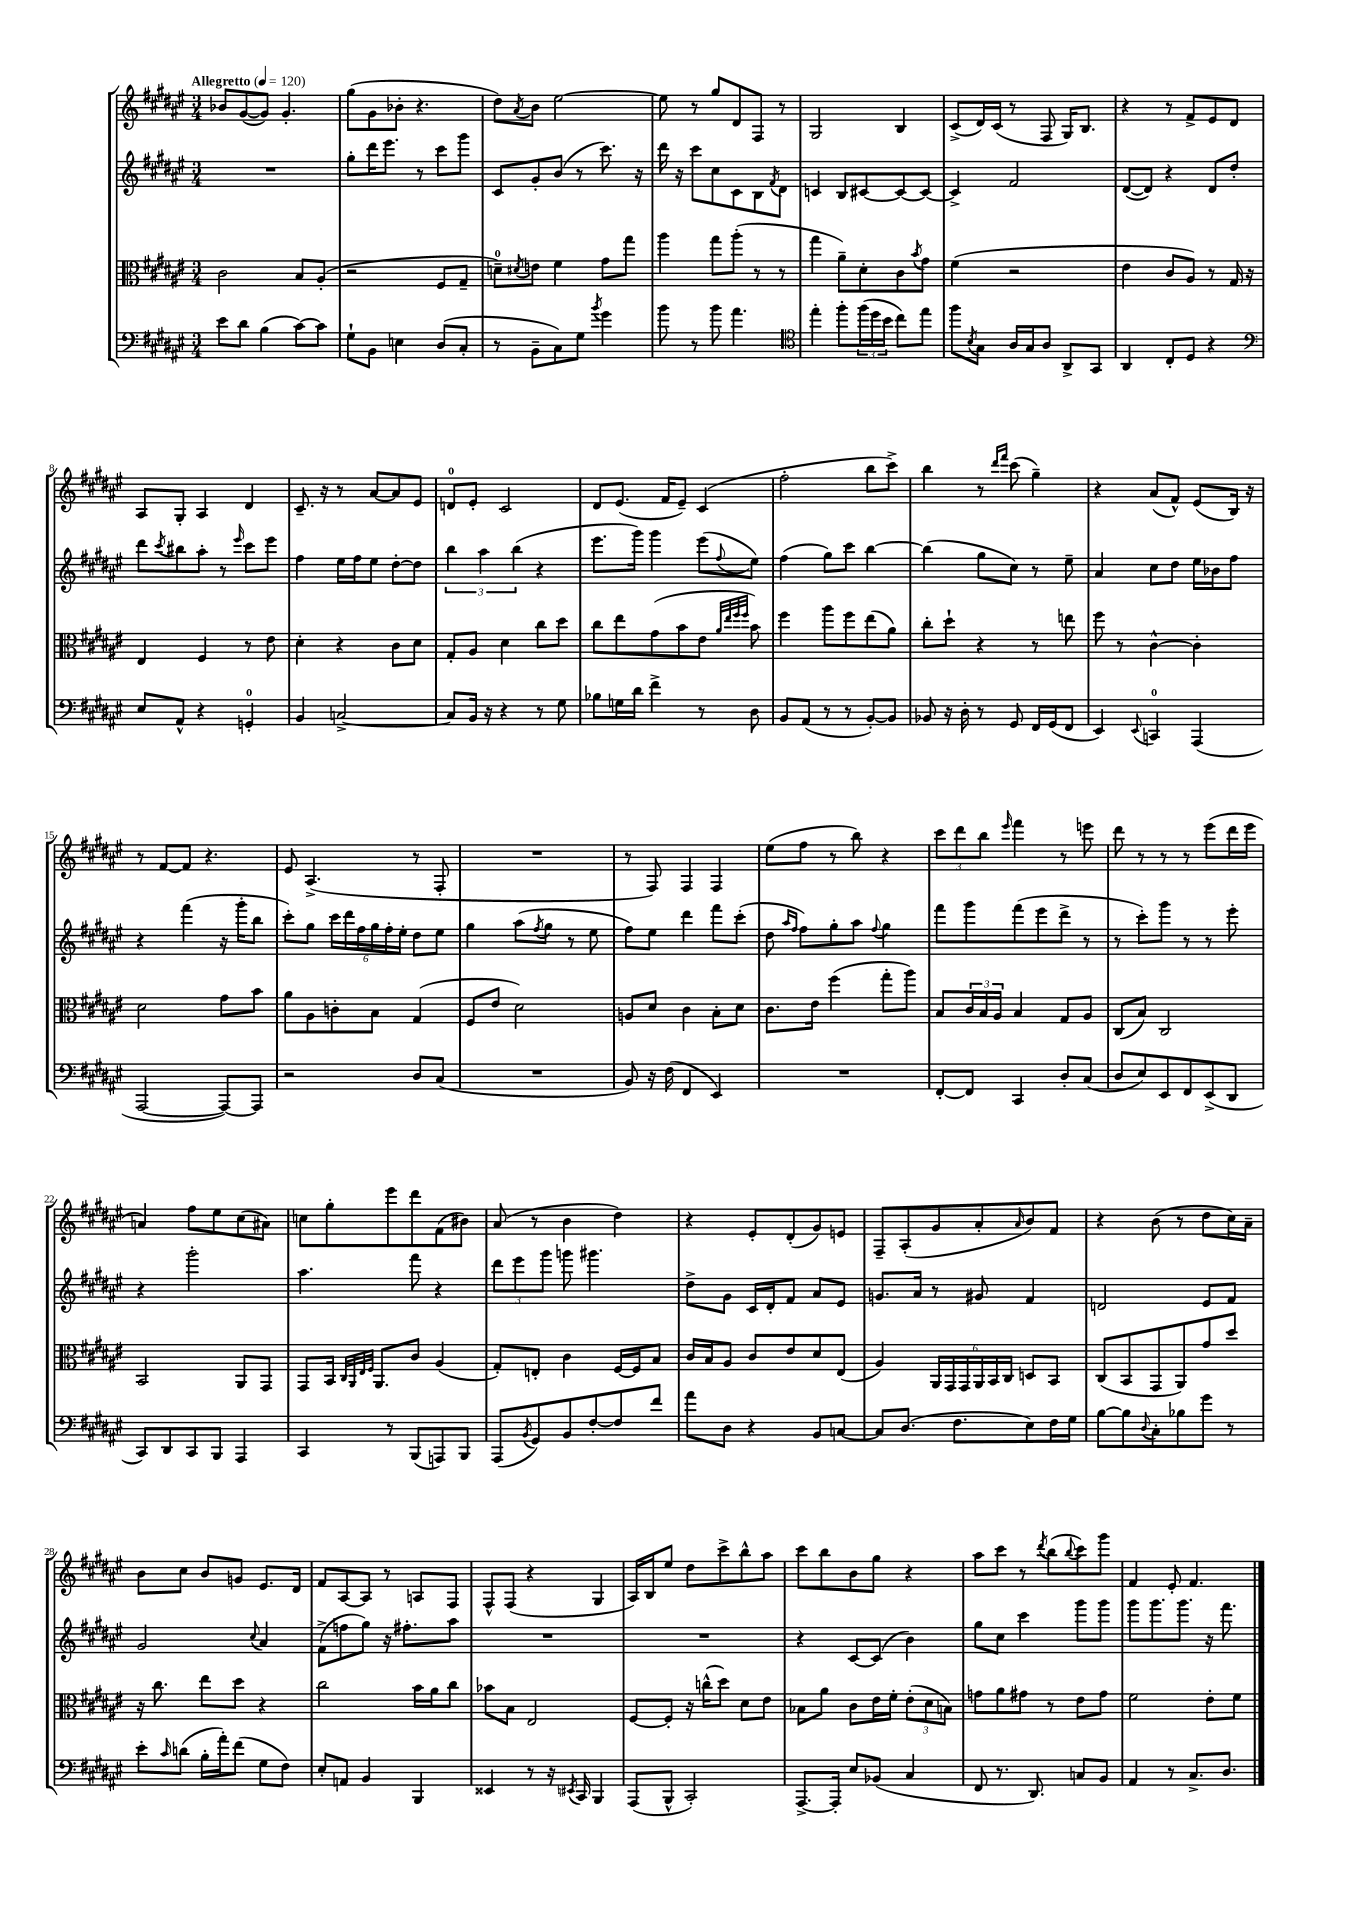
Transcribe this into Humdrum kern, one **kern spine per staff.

**kern	**kern	**kern	**kern
*part4	*part3	*part2	*part1
*staff4	*staff3	*staff2	*staff1
*clefF4	*clefC3	*clefG2	*clefG2
*k[f#c#g#d#a#e#]	*k[f#c#g#d#a#e#]	*k[f#c#g#d#a#e#]	*k[f#c#g#d#a#e#]
*M3/4	*M3/4	*M3/4	*M3/4
*MM120	*MM120	*MM120	*MM120
=1	=1	=1	=1
!	!	!	!LO:TX:a:B:t=Allegretto
8e#\L	2c#\	2.r	8b-X/L
8d#\J	.	.	([8g#/
(4B\	.	.	8g#/J])
.	.	.	4.g#'/
[8c#\L)	8B/L	.	.
8c#\J]	(8A#'/J	.	.
=2	=2	=2	=2
8G#`\L	2r	8gg#'\L	(8gg#\L
8BB\J	.	16ddd#\K	8g#\
.	.	8.eee#\J	.
4En\	.	.	8b-X'\J
.	.	8r	4.r
(8D#/L	8F#/L	8ccc#\L	.
8C#'/J	8G#~/J	8ggg#\J	.
=3	=3	=3	=3
8r	8dn~\L)	8c#/L	8dd#\L)
.	8qd#X/	.	8qa#/
8BB~\L	8en\J	8g#'/	8b\J
8C#\)	4f#\	(8b/J	[2ee#\
8G#\J	.	8r	.
8qb/	.	.	.
4g#\	8g#\L	8.ccc#\)	.
.	8gg#\J	.	.
.	.	16r	.
=4	=4	=4	=4
8b\	4aa#\	16ddd#\	8ee#\]
.	.	16r	.
8r	.	8ccc#\L	8r
8b\	8gg#\L	8cc#\	8gg#/L
4.a#\	(8aa#'\J	8c#\	8d#/
.	8r	8B\	8F#/J
.	.	8qf#/	.
.	8r	8d#\J	8r
=5	=5	=5	=5
*clefC4	*	*	*
4ee#'\	4gg#\	4cn/	2G#/
8ff#'\L	8a#~\L)	8B/L	.
(24ff#\L	8d#'\	[8c#X/	.
24dd#\	.	.	.
24b\JJ	.	.	.
8cc#\L)	8c#\	8c#/_	4B/
.	8qb/	.	.
8ee#\J	8g#\J	8c#/J_	.
=6	=6	=6	=6
8ff#\L	(4f#\	4c#^/]	(8c#^/L
8qB/	.	.	.
8G#\J	.	.	16d#/L)
.	.	.	(16c#/JJ
16A#/LL	2r	2f#/	8r
16G#/J	.	.	.
8A#/J	.	.	8F#/
8AA#^/L	.	.	16G#/KL)
.	.	.	8.B/J
8GG#/J	.	.	.
=7	=7	=7	=7
4AA#/	4e#\	([8d#/L	4r
.	.	8d#/J])	.
8C#'/L	8c#/L	4r	8r
8D#/J	8A#/J)	.	8f#^/L
4r	8r	8d#/L	8e#/
.	16G#/	8dd#'/J	8d#/J
.	16r	.	.
!!LO:LB:g=z
=8	=8	=8	=8
*clefF4	*	*	*
8E#/L	4E#/	8ddd#\L	8A#/L
.	.	8qccc#/	.
8AA#^^/J	.	8bb#X\	8G#'/J
4r	4F#/	8aa#'\J	4A#/
.	.	8r	.
.	.	16qqeee#/	.
4GGn'/	8r	8ccc#\L	4d#/
.	8e#\	8eee#\J	.
=9	=9	=9	=9
4BB/	4d#'\	4ff#\	8.c#~/
.	.	.	16r
[2Cn^/	4r	16ee#\LL	8r
.	.	16ff#\J	.
.	.	8ee#\J	[8a#/L
.	8c#\L	[8dd#'\L	8a#/]
.	8d#\J	8dd#\J]	8e#/J
=10	=10	=10	=10
8C/L]	8G#'/L	6bb\	8dn/L
16BB/Jk	8A#/J	.	8e#'/J
.	.	6aa#\	.
16r	.	.	.
4r	4d#\	.	2c#/
.	.	(6bb\	.
8r	8cc#\L	4r	.
8G#\	8dd#\J	.	.
=11	=11	=11	=11
8B-X\L	8cc#\L	8.eee#\L	8d#/L
16Gn\L	8ee#\	.	(8.e#/J
16d#\JJ	.	16ggg#\Jk)	.
4f#^\	(8g#\	4ggg#\	.
.	.	.	16f#/KL
.	8b\	.	8e#~/J)
8r	8e#\J	(8eee#\L	(4c#/
.	32qqa#/LLL	.	.
.	32qqee#/	.	.
.	32qqff#/	.	.
.	32qqff#/JJJ	8qqff#/	.
8D#\	8b\)	8ee#\J)	.
=12	=12	=12	=12
8BB/L	4ff#\	(4ff#\	2ff#'\
(8AA#/J	.	.	.
8r	8aa#\L	8gg#\L)	.
8r	8ff#\	8ccc#\J	.
[8BB'/L)	(8ee#\	[4bb\	8bb\L
8BB/J]	8a#\J)	.	8ccc#^\J)
=13	=13	=13	=13
8BB-X/	8cc#'\L	(4bb\]	4bb\
16r	8dd#`\J	.	.
16D#'\	.	.	.
8r	4r	8gg#\L	8r
.	.	.	16qqddd#/LL
.	.	.	16qqfff#/JJ
8GG#/	.	8cc#\J)	(8ccc#\
16FF#/LL	8r	8r	4gg#~\)
(16GG#/J	.	.	.
8FF#/J	8een\	8ee#~\	.
=14	=14	=14	=14
4EE#/)	8ff#\	4a#/	4r
.	8r	.	.
8qqEE#/	.	.	.
4CCn/	[4c#^^\	8cc#\L	(8a#/L
.	.	8dd#\J	8f#^^/J)
(4AAA#/	4c#'\]	16ee#\LL	(8e#/L
.	.	16b-X\J	.
.	.	8ff#\J	16B/Jk)
.	.	.	16r
!!LO:LB:g=z
=15	=15	=15	=15
[2AAA#/	2d#\	4r	8r
.	.	.	[8f#/L
.	.	(4fff#\	8f#/J]
.	.	.	4.r
8AAA#/L_)	8g#\L	16r	.
.	.	16ggg#'\KL	.
8AAA#/J]	8b\J	8bb\J	.
=16	=16	=16	=16
2r	8a#\L	8ccc#'\L)	8e#/
.	8A#\	8gg#\J	(4.A#^/
.	8cn'\	24ccc#\LL	.
.	.	24ddd#\	.
.	.	24ff#\	.
.	8B\J	24gg#\	.
.	.	24ff#'\	.
.	.	24ee#'\JJ	.
8D#/L	(4G#/	8dd#\L	8r
(8C#/J	.	8ee#\J	8F#'/
=17	=17	=17	=17
2.r	8F#/L	4gg#\	2.r
.	8e#/J	.	.
.	2d#\)	(8aa#\L	.
.	.	8qff#/	.
.	.	8gg#\J	.
.	.	8r	.
.	.	8ee#\	.
=18	=18	=18	=18
8BB/)	8An/L	8ff#\L)	8r
16r	8d#/J	8ee#\J	8F#/)
(16F#\	.	.	.
4FF#/	4c#\	4ddd#\	4F#/
4EE#/)	8B'\L	8fff#\L	4F#/
.	8d#\J	(8ccc#'\J	.
=19	=19	=19	=19
2.r	8.c#\L	8dd#\	(8ee#\L
.	.	16qqaa#/LL	.
.	.	16qqff#/JJ	.
.	.	8ff#\L)	8ff#\J
.	16e#\Jk	.	.
.	(4ff#\	8gg#'\	8r
.	.	8aa#\J	8bb\)
.	.	8qqff#/	.
.	8gg#'\L	4gg#\	4r
.	8aa#\J)	.	.
=20	=20	=20	=20
[8FF#'/L	8B/L	8fff#\L	12ccc#\L
.	.	.	12ddd#\
8FF#/J]	24c#/L	8ggg#\	.
.	24B/	.	12bb\J
.	24A#/JJ	.	.
.	.	.	16qqeee#/
4CC#/	4B/	(8fff#\	4fff#\
.	.	8eee#\	.
8D#'/L	8G#/L	8ddd#^\J	8r
(8C#/J	8A#/J	8r	8eeen\
=21	=21	=21	=21
8D#/L	(8C#/L	8r	8ddd#\
8E#/)	8B/J)	8ccc#'\L)	8r
8EE#/	2C#/	8ggg#\J	8r
8FF#/	.	8r	8r
(8EE#^/	.	8r	(8eee#\L
8DD#/J	.	8eee#'\	16ddd#\L
.	.	.	16eee#\JJ
!!LO:LB:g=z
=22	=22	=22	=22
8CC#/L)	2BB/	4r	4an/)
8DD#/	.	.	.
8CC#/	.	2ggg#'\	8ff#\L
8BBB/J	.	.	8ee#\
4AAA#/	8AA#/L	.	(8cc#\
.	8GG#/J	.	8a#X\J)
=23	=23	=23	=23
4CC#/	8GG#/L	4.aa#\	8ccn\L
.	16BB/Jk	.	8gg#'\
.	32qqC#/LLL	.	.
.	32qqAA#/	.	.
.	32qqE#/	.	.
.	32qqF#/JJJ	.	.
.	8.AA#/L	.	.
8r	.	.	8eee#\
(8BBB/L	8c#/J	8fff#\	8ddd#\
8AAAn/)	(4A#/	4r	(8f#\
8BBB/J	.	.	8b#X\J)
=24	=24	=24	=24
(8AAA#/L	8G#'/L)	12ddd#\L	(8a#/
.	.	12eee#\	.
8qBB/	.	.	.
8GG#/)	8En'/J	.	8r
.	.	12ggg#\J	.
8BB/	4c#\	8gggn\	4b\
[8F#'/	.	4.ggg#X\	.
8F#/]	[16F#/LL	.	4dd#\)
.	16F#/J]	.	.
8f#/J	8B/J	.	.
=25	=25	=25	=25
8a#\L	16c#/LL	8dd#^\L	4r
.	16B/J	.	.
8D#\J	8A#/J	8g#\J	.
4r	8c#/L	16c#/LL	8e#'/L
.	.	16d#'/J	.
.	8e#/	8f#/J	(8d#'/
8BB/L	8d#/	8a#/L	8g#/)
[8Cn/J	(8E#/J	8e#/J	8en/J
=26	=26	=26	=26
8C/L]	4A#/)	8.gn/L	8F#~/L
(8.D#/J	.	.	(8A#'/
.	.	16a#/Jk	.
.	24AA#/LL	8r	8g#/
.	24GG#/	.	.
8.F#\L	.	.	.
.	24GG#/	.	.
.	24AA#/	8g#X/	8a#'/
.	24BB/	.	.
.	24C#/JJ	.	.
.	.	.	16qqa#/
8E#\)	8Dn/L	4f#/	8b/)
16F#\L	8BB/J	.	8f#/J
16G#\JJ	.	.	.
=27	=27	=27	=27
[8B\L	(8C#/L	2dn/	4r
8B\]	8BB/	.	.
8qqD#/	.	.	.
8C#'\	8GG#/	.	(8b\
8B-X\	8AA#/)	.	8r
8g#\J	8g#/	8e#/L	8dd#\L
8r	8dd#/J	8f#/J	16cc#\L)
.	.	.	16a#~\JJ
!!LO:LB:g=z
=28	=28	=28	=28
8e#'\L	16r	2g#/	8b\L
.	8.cc#\	.	.
16qqc#/	.	.	.
(8dn\J	.	.	8cc#\J
16B'\LL	8ee#\L	.	8b/L
16a#'\J)	.	.	.
(8f#\J	8dd#\J	.	8gn/J
.	.	8qqcc#/	.
8G#\L	4r	4a#/	8.e#/L
8F#\J)	.	.	.
.	.	.	16d#/Jk
=29	=29	=29	=29
8E#'/L	2cc#\	(8f#^\L	8f#/L
8AAn/J	.	8ffn\	[8A#/
4BB/	.	8gg#\J)	8A#/J]
.	.	16r	8r
.	.	8.ff#X'\L	.
4BBB/	16b\LL	.	8An/L
.	16a#\J	.	.
.	8cc#\J	8aa#\J	8F#/J
=30	=30	=30	=30
4EE##X/	8b-X\L	2.r	8F#^^/L
.	8B\J	.	(8F#/J
8r	2E#/	.	4r
16r	.	.	.
8qEE#X/	.	.	.
16CC#/	.	.	.
4BBB/	.	.	4G#/
=31	=31	=31	=31
(8AAA#/L	[8F#/L	2.r	16A#/LL)
.	.	.	16B/J
8BBB^^/J	8F#'/J]	.	8ee#/J
2CC#'/)	16r	.	8dd#\L
.	(16ccn^^\KL	.	.
.	8dd#\J)	.	8ccc#^\
.	8d#\L	.	8bb^^\
.	8e#\J	.	8aa#\J
=32	=32	=32	=32
[8.AAA#^/L	8B-X\L	4r	8ccc#\L
.	8a#\J	.	8bb\
16AAA#'/Jk]	.	.	.
8E#/L	8c#\L	[8c#/L	8b\
(8BB-X/J	16e#\L	(8c#/J]	8gg#\J
.	16f#'\JJ	.	.
4C#/	(12e#'\L	4b\)	4r
.	12d#\	.	.
.	12Bn\J)	.	.
=33	=33	=33	=33
8FF#/	8gn\L	8gg#\L	8aa#\L
8.r	8a#\	8cc#\J	8ccc#\J
.	8g#X\J	4ccc#\	8r
8.DD#/)	.	.	.
.	.	.	8qddd#/
.	8r	.	(8bb\L
.	.	.	8qqbb/
8Cn/L	8e#\L	8ggg#\L	8ccc#\)
8BB/J	8g#\J	8ggg#\J	8ggg#\J
=34	=34	=34	=34
4AA#/	2f#\	8ggg#\L	4f#/
.	.	8.ggg#\	.
8r	.	.	8e#'/
.	.	8.ggg#\J	.
8.C#^/L	.	.	4.f#/
.	8e#'\L	16r	.
8.D#/J	.	8.fff#\	.
.	8f#\J	.	.
==	==	==	==
*-	*-	*-	*-
